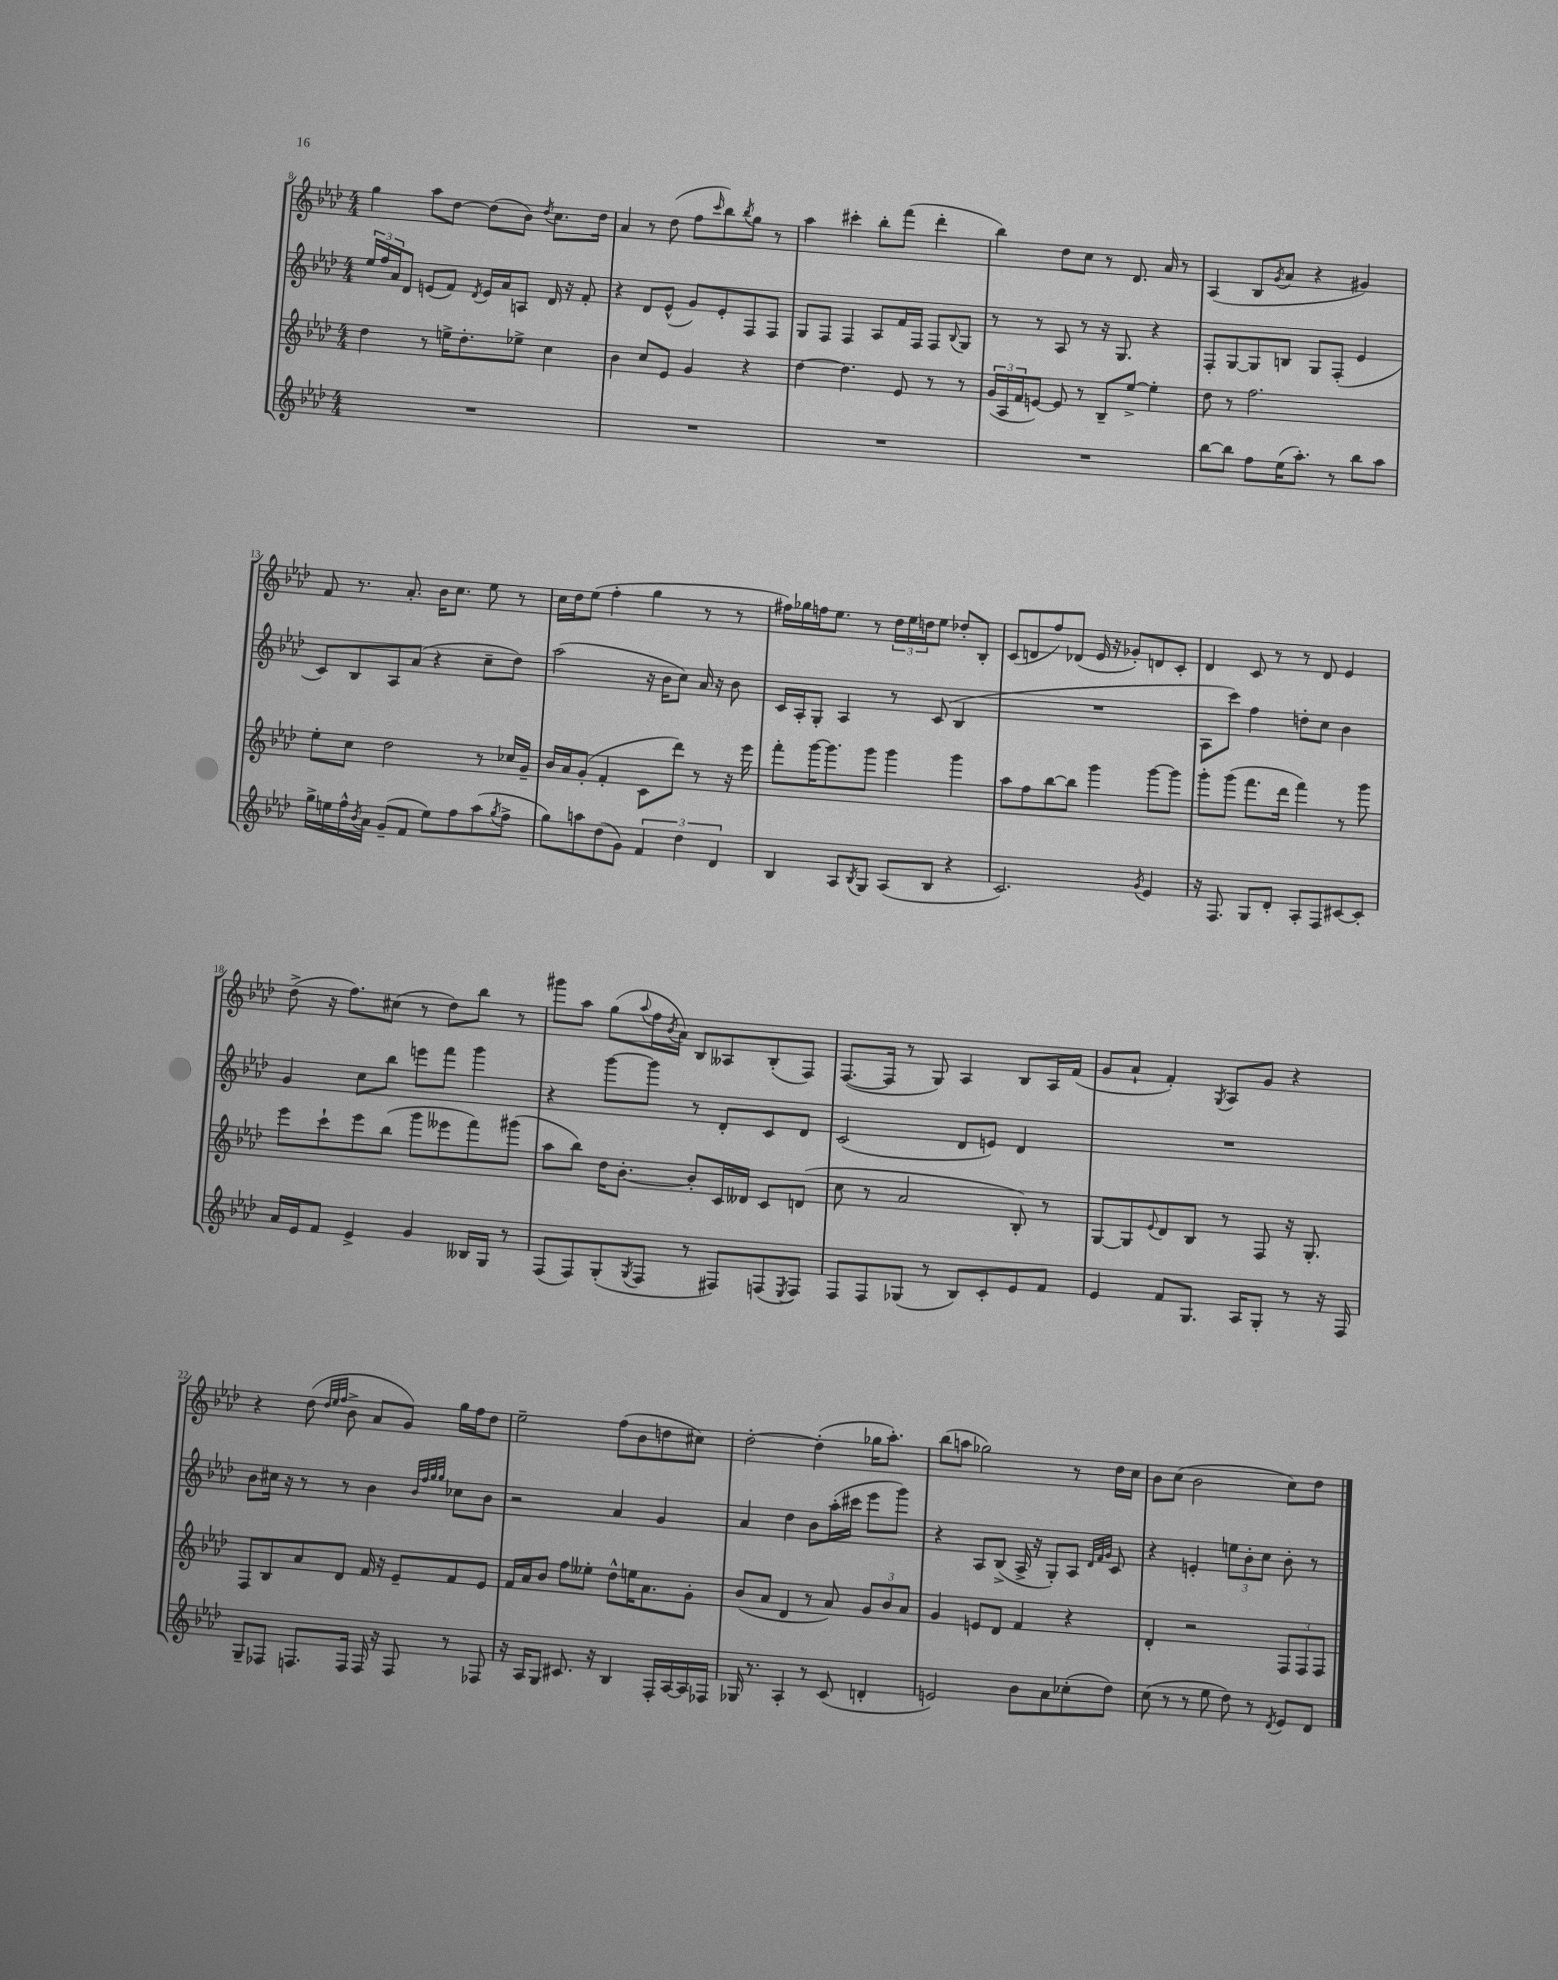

**kern	**kern	**kern	**kern
*staff4	*staff3	*staff2	*staff1
*clefG2	*clefG2	*clefG2	*clefG2
*k[b-e-a-d-]	*k[b-e-a-d-]	*k[b-e-a-d-]	*k[b-e-a-d-]
*M4/4	*M4/4	*M4/4	*M4/4
1r	4dd-	24ee-	4gg
.	.	24ff	.
.	.	24a-	.
.	.	8d-	.
.	8r	(8e	8aa-
.	16ee^	8f)	[8dd-
.	8.dd-'	.	.
.	.	8qd-	.
.	.	16e	(8dd-]
.	.	16a-	.
.	8ee-^	8A	8b-)
.	.	.	8qdd-
.	4cc	16d-	8.cc
.	.	16r	.
.	.	8f'	.
.	.	.	16dd-
=	=	=	=
1r	4b-	4r	4a-
.	8cc	8d-	8r
.	8e-	(8e-^^	(8dd-
.	4g	8g)	8ff
.	.	.	16qqccc
.	.	8e-'	8bb-)
.	.	.	8qbb-
.	4r	8F	8gg
.	.	8F	8r
=	=	=	=
1r	[4dd-	8G	4aa-
.	.	8F	.
.	4.dd-]	4F	4ccc#'
.	.	8A-	8bb-'
.	8e-	16f	(8fff
.	.	16F	.
.	8r	8F	4ddd-'
.	.	8qqB-	.
.	8r	8G	.
=	=	=	=
1r	(24g	8r	4bb-)
.	24A-	.	.
.	24f	.	.
.	[8e)	8r	.
.	8e]	8A-	8dd-
.	8r	8r	8cc
.	8B-~	16r	8r
.	.	8.G	.
.	[8ee-^	.	8.d-
.	4ee-']	4r	.
.	.	.	16a-
.	.	.	8r
=	=	=	=
[8bb-	8dd-	8F'	(4A-
8bb-]	8r	[8G	.
8ff	2.ff	8G]	8B-
.	.	.	8qg
(16ee-	.	8B	8a-
8.aa-')	.	.	.
.	.	8G	4r
8r	.	(8F'	.
8bb-	.	4e-	4g#)
8aa-	.	.	.
=	=	=	=
16gg^	8ee-'	8c)	8f
16ee	.	.	.
16ff^^	8cc	8B-	8.r
8qb-	.	.	.
16a-	.	.	.
(8g~	2dd-	8A-	.
.	.	.	8.a-'
8f	.	(8a-	.
8ee)	.	4r	16b-
.	.	.	8.cc
8ff	.	.	.
(8aa-	8r	8cc~	8ee-
8qgg	.	.	.
8ff^	16cc-	8dd-)	8r
.	16g~	.	.
=	=	=	=
8gg)	16b-	(2aa-	16cc
.	16a-	.	16dd-
8aa	(8g'	.	(8ee-
(8dd-	4f'	.	4ff'
8g)	.	.	.
6f	8c	16r	4gg
.	.	16b-	.
.	8ddd-)	8cc)	.
6dd-	.	.	.
.	8r	16a-	8r
.	.	16r	.
6d-	.	.	.
.	16r	8b-	8r
.	16eee-	.	.
=	=	=	=
4B-	8fff'	16c	16ff#)
.	.	16A-'	16gg-
.	[16ggg	8G'	16ff
.	8.ggg]	.	8.ee-
8A-	.	4A-	.
8qB-	.	.	.
8G	8ggg	.	8r
(8A-	4ggg	8r	24dd-
.	.	.	24ee-
.	.	.	24dd
8B-	.	(8c	8ee-
4r	4ggg	4B-	8dd-'
.	.	.	8B-'
=	=	=	=
2.c)	8aa-	1r	(8c
.	8ff	.	8d
.	[8bb-	.	8ff)
.	8bb-]	.	(8d-
.	4ggg	.	16e-
.	.	.	16r
.	.	.	8g-')
8qg	.	.	.
4e-	[8ggg	.	8d
.	8ggg]	.	8c'
=	=	=	=
16r	8ggg'	8A-	4d-
8.F	.	.	.
.	(8ggg	8ccc)	.
8G	8.fff	4ff	8c
8d-'	.	.	8r
.	16ddd-	.	.
8A-'	4fff)	8dd'	8r
8F	.	8cc	8d-
[8c#	8r	4b-	4e-
8c#']	8ggg	.	.
=	=	=	=
16a-	8eee-	4g	(8dd-^
16e-	.	.	.
8f	8ccc`	.	16r
.	.	.	8.ff)
4e-^	8eee-	8cc	.
.	(8bb-	8bb-	(8cc#
4g	8ggg	8eee	8r
.	8eee--	8fff	8dd-)
16B--	8fff)	4ggg	8bb-
16G	.	.	.
8r	(8ggg#	.	8r
=	=	=	=
(8F	8aa-	4r	8ggg#
8F)	8bb-)	.	8aa-
(8G'	16dd-	[8ggg	(8gg
.	[8.b-'	.	.
8qG	.	.	8qqaa-
8F	.	8ggg]	16ff
.	.	.	8qb-
.	.	.	16a-)
8r	8b-']	8r	8B-
8F#)	16c	8d-'	8A--
.	16d--	.	.
(8F	8c	8c	(8B-'
8qE-	.	.	.
8F)	(8d	8d-	8F)
=	=	=	=
8F	8cc	(2c	([8.F
8F	8r	.	.
.	.	.	16F]
(8G-	2a-	.	8r
8r	.	.	8G)
8B-)	.	8d-	4A-
8c'	.	8e)	.
8e-	8B-')	4d-	8B-
8f	8r	.	16A-
.	.	.	(16f
=	=	=	=
4e-	[8G	1r	8g
.	8G]	.	8a-`
.	8qqe-	.	.
8f	8d-	.	4f')
8.G	8B-	.	.
.	.	.	8qG
.	8r	.	8A-
16A-	.	.	.
8G'	8F	.	8g
8r	16r	.	4r
.	8.G'	.	.
16r	.	.	.
16F	.	.	.
=	=	=	=
8G~	8F	8b-	4r
8F-	8B-	16cc#	.
.	.	16r	.
8.F	8a-	8r	(8dd-
.	.	.	32qqdd-
.	.	.	32qqee-
.	.	.	32qqff
.	8d-	8r	8b-^
16F	.	.	.
16F	16f	4b-	8a-
16r	16r	.	.
8F	8e-~	.	8g)
.	.	32qqb-	.
.	.	32qqff	.
.	.	32qqgg	.
.	.	32qqgg	.
8r	8f	8cc-	16gg
.	.	.	16ff
8F-	8e-	8b-	8dd-
=	=	=	=
16r	16f	2r	2ee-~
16A-	16a-	.	.
8G	8b-	.	.
8.c#	8ff	.	.
.	8ee--'	.	.
16r	.	.	.
4B-	8dd-^^	4a-	(8ff
.	16ee	.	8b-
.	8.a-	.	.
16F'	.	4g	8dd
[16A-	.	.	.
16A-]	8g'	.	8cc#)
16F-	.	.	.
=	=	=	=
16G-	(8b-	4a-	[2dd-'
8.r	.	.	.
.	8a-	.	.
4A-'	4d-	4dd-	.
8r	8r	8b-	(4dd-']
(8c	8a-)	(16aa-'	.
.	.	16ccc#	.
4d'	12g	8eee-	16gg-
.	.	.	8.aa-')
.	12b-	.	.
.	.	8ggg)	.
.	12a-	.	.
=	=	=	=
2e)	4g	4r	(8bb-
.	.	.	8aa
.	8e	8A-	2gg-)
.	8d-	(8B-^	.
8b-	4f	16A-^	.
.	.	16r	.
8a-	.	8G')	.
(8cc-'	4r	8A-	8r
.	.	32qqd-	.
.	.	32qqf	.
.	.	32qqg	.
8dd-)	.	8c	16dd-
.	.	.	16cc
=	=	=	=
(8cc	4d-'	4r	8b-
8r	.	.	(8cc
8r	2r	4e'	2b-
8ee-	.	.	.
8dd-)	.	12ee	.
.	.	12b-'	.
8r	.	.	.
.	.	12cc	.
8qd-	.	.	.
8e-	12F	8b-'	8cc)
.	12F	.	.
8d-	.	8r	8dd-
.	12F	.	.
==	==	==	==
*-	*-	*-	*-
